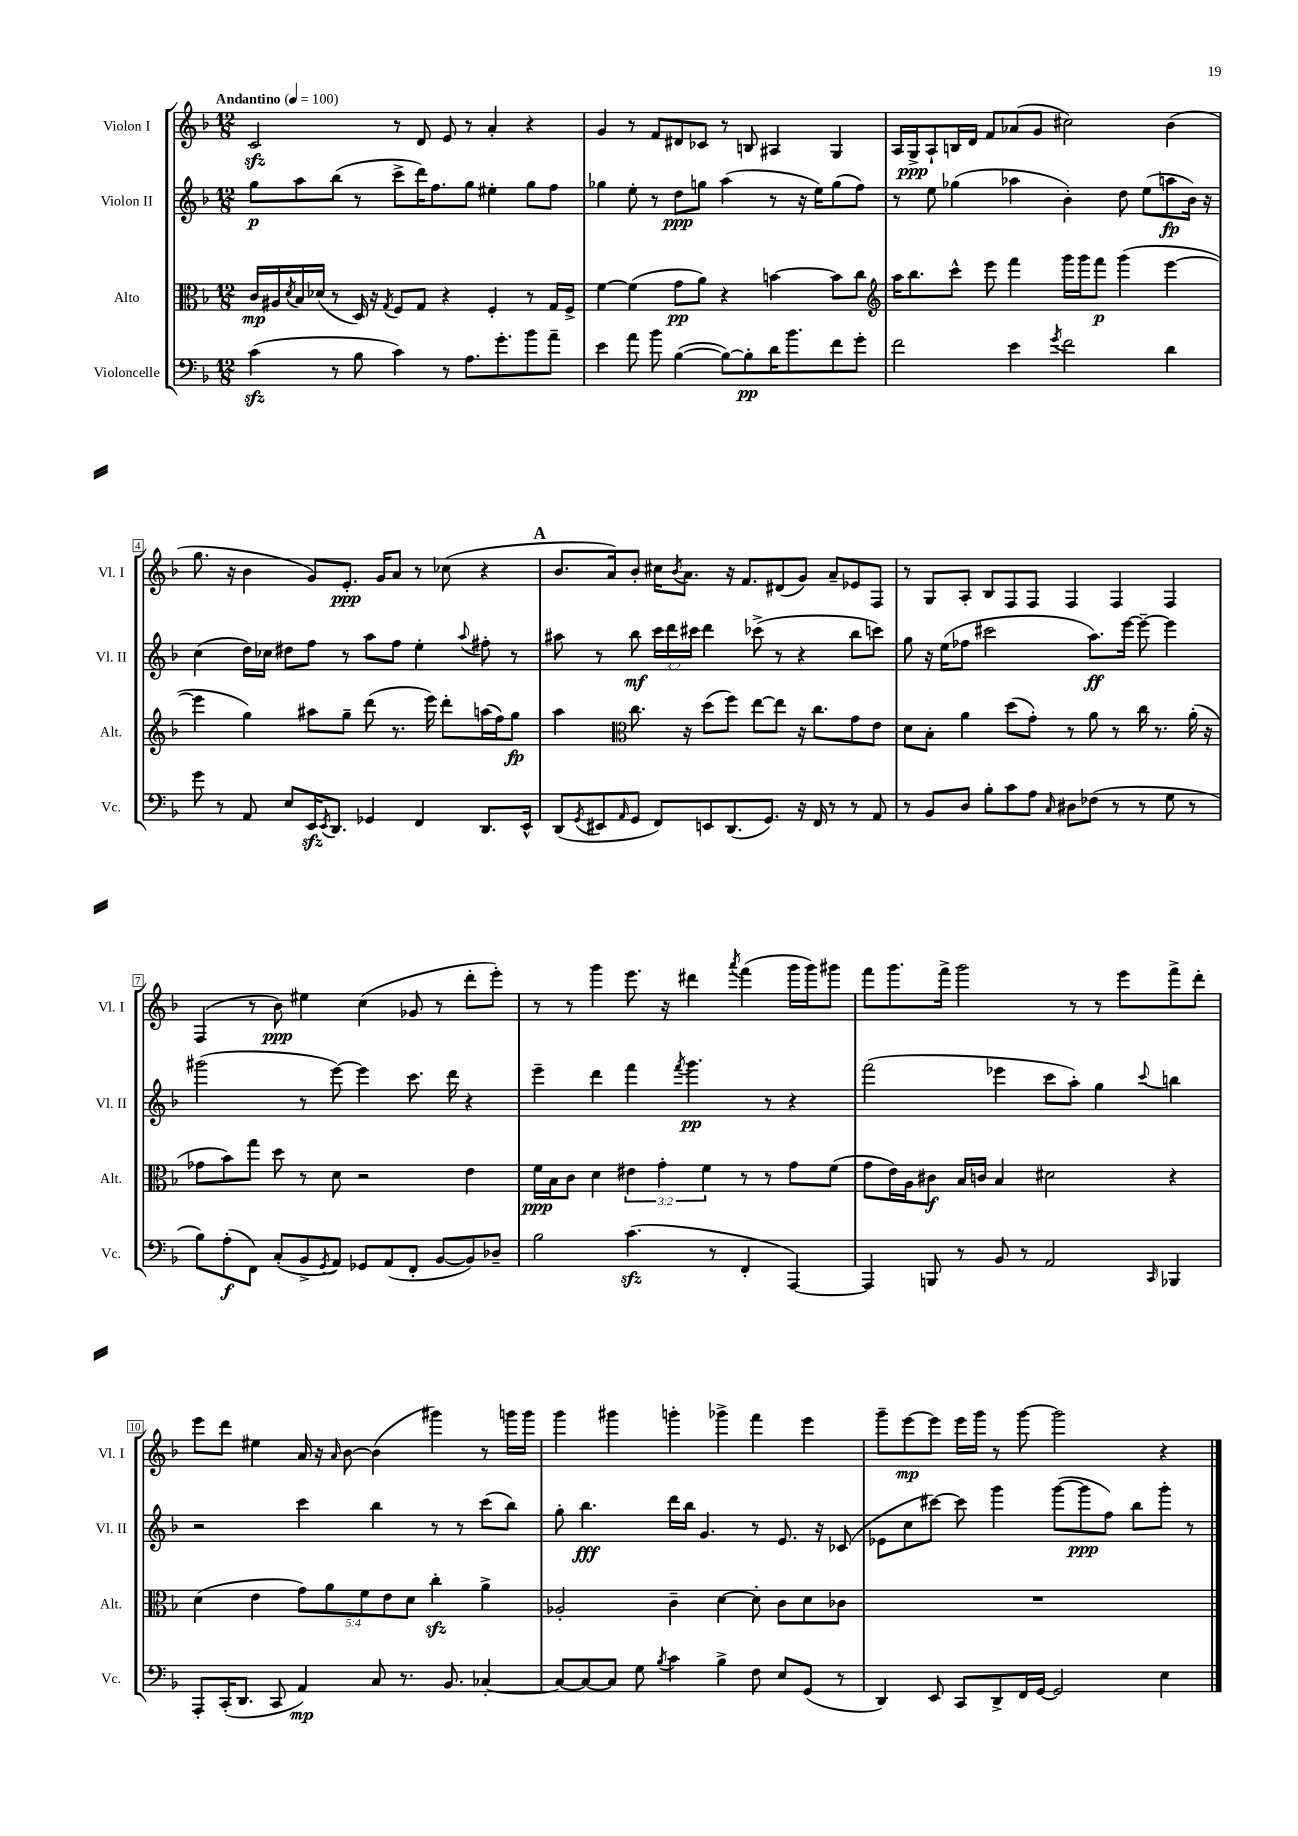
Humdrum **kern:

**kern	**dynam	**kern	**dynam	**kern	**dynam	**kern	**dynam
*part4	*part4	*part3	*part3	*part2	*part2	*part1	*part1
*staff4	*staff4	*staff3	*staff3	*staff2	*staff2	*staff1	*staff1
*I"Violoncelle	*	*I"Alto	*	*I"Violon II	*	*I"Violon I	*
*I'Vc.	*	*I'Alt.	*	*I'Vl. II	*	*I'Vl. I	*
*clefF4	*	*clefC3	*	*clefG2	*	*clefG2	*
*k[b-]	*	*k[b-]	*	*k[b-]	*	*k[b-]	*
*M12/8	*	*M12/8	*	*M12/8	*	*M12/8	*
*MM100	*	*MM100	*	*MM100	*	*MM100	*
=1	=1	=1	=1	=1	=1	=1	=1
!	!	!	!	!	!	!LO:TX:a:B:t=Andantino	!
(4czz\	.	16c/LL	mp	8gg\L	p	2czz/	.
.	.	16A#X/	.	.	.	.	.
.	.	8qd/	.	.	.	.	.
.	.	16B-/	.	8aa\	.	.	.
.	.	(16d-X/JJ	.	.	.	.	.
8r	.	8r	.	(8bb-\J	.	.	.
8B-\	.	16D/)	.	8r	.	.	.
.	.	16r	.	.	.	.	.
.	.	8qG/	.	.	.	.	.
4c\)	.	8F/L	.	8ccc^\L	.	8r	.
.	.	8G/J	.	16ddd\K)	.	8d/	.
.	.	.	.	8.ff\	.	.	.
8r	.	4r	.	.	.	8e/	.
8.A\L	.	.	.	8gg\J	.	8r	.
.	.	4F'/	.	4ee#X'\	.	4a'/	.
8.g'\	.	.	.	.	.	.	.
8b-\	.	8r	.	8gg\L	.	4r	.
8a~\J	.	16G/LL	.	8ff\J	.	.	.
.	.	16F^/JJ	.	.	.	.	.
=2	=2	=2	=2	=2	=2	=2	=2
4e\	.	[4f\	.	4gg-X\	.	4g/	.
8a\	.	(4f\]	.	8ee'\	.	8r	.
8b-\	.	.	.	8r	.	8f/L	.
([4B-\	.	8g\L	pp	8dd\L	ppp	8d#X/	.
.	.	8a\J)	.	8ggn\J	.	8c-X/J	.
8B-\L_)	.	4r	.	(4aa\	.	8r	.
8B-'\]	pp	.	.	.	.	8Bn/	.
16d\K	.	[4bn\	.	8r	.	4A#X/	.
8.b-\	.	.	.	.	.	.	.
.	.	.	.	16r	.	.	.
.	.	.	.	16ee\KL)	.	.	.
8f\	.	8b\L]	.	(8gg\	.	4G/	.
8g'\J	.	8cc\J	.	8ff\J)	.	.	.
=3	=3	=3	=3	=3	=3	=3	=3
*	*	*clefG2	*	*	*	*	*
2f\	.	16aa\KL	.	8r	.	16A/LL	.
.	.	8.bb-\	.	.	.	16G^/J	ppp
.	.	.	.	8ee\	.	8A`/	.
.	.	8ccc^^\J	.	(4gg-X\	.	16Bn/L	.
.	.	.	.	.	.	16d/JJ	.
.	.	8eee\	.	.	.	8f/L	.
4e\	.	4fff\	.	4aa-X\	.	(8a-X/	.
.	.	.	.	.	.	8g/J	.
8qg/	.	.	.	.	.	.	.
2f\	.	16ggg\LL	.	4b-'\)	.	2cc#X\)	.
.	.	16ggg\J	.	.	.	.	.
.	.	8fff\J	p	.	.	.	.
.	.	(4ggg\	.	8dd\	.	.	.
.	.	.	.	(8ee\L	.	.	.
4d\	.	[4eee\	.	8aan\	fp	(4b-\	.
.	.	.	.	16b-\Jk)	.	.	.
.	.	.	.	16r	.	.	.
!!LO:LB:g=z
=4	=4	=4	=4	=4	=4	=4	=4
8g\	.	4eee\]	.	(4cc\	.	8.gg\	.
8r	.	.	.	.	.	.	.
.	.	.	.	.	.	16r	.
8AA/	.	4gg\)	.	16dd\LL)	.	4b-\	.
.	.	.	.	16cc-X\JJ	.	.	.
8E/L	.	.	.	8dd#X\L	.	.	.
16EEzz/K	.	8aa#X\L	.	8ff\J	.	8g/L)	.
8qEE/	.	.	.	.	.	.	.
8.DD/J	.	.	.	.	.	.	.
.	.	8gg~\J	.	8r	.	8.e'/J	ppp
4GG-X/	.	(8ddd\	.	8aa\L	.	.	.
.	.	.	.	.	.	16g/KL	.
.	.	8.r	.	8ff\J	.	8a/J	.
4FF/	.	.	.	4ee'\	.	8r	.
.	.	16eee\)	.	.	.	.	.
.	.	8ddd'\L	.	.	.	(8cc-X\	.
.	.	.	.	8qqaa/	.	.	.
8.DD/L	.	(16aan\L	.	8ff#X'\	.	4r	.
.	.	16ff\J)	.	.	.	.	.
.	.	8gg\J	fp	8r	.	.	.
16EE^^/Jk	.	.	.	.	.	.	.
!!LO:REH:place=s1:t=A
=5	=5	=5	=5	=5	=5	=5	=5
(8DD/L	.	4aa\	.	8aa#X\	.	8.b-/L	.
8qGG/	.	.	.	.	.	.	.
8EE#X/	.	.	.	8r	.	.	.
.	.	.	.	.	.	16a/k)	.
16qqAA/	.	.	.	.	.	.	.
*	*	*clefC3	*	*	*	*	*
8GG/J	.	8.cc\	.	8bb-\	mf	8b-'/J	.
8FF/L)	.	.	.	24ccc\LL	.	16cc#X\KL	.
.	.	.	.	24ddd\	.	.	.
.	.	.	.	.	.	8qb-/	.
.	.	16r	.	.	.	8.a\J	.
.	.	.	.	24ccc#X\JJ	.	.	.
8EEn/	.	(8dd\L	.	4ddd\	.	.	.
(8.DD/	.	8ff\J)	.	.	.	16r	.
.	.	.	.	.	.	8.f/L	.
.	.	[8ee\L	.	(8ccc-X^\	.	.	.
8.GG/J)	.	.	.	.	.	.	.
.	.	8ee\J]	.	8r	.	(8d#X/	.
16r	.	16r	.	4r	.	8g/J)	.
16FF/	.	8.cc\L	.	.	.	.	.
8r	.	.	.	.	.	8a~/L	.
8r	.	8g\	.	8bb-\L	.	8e-X/	.
8AA/	.	8e\J	.	8cccn\J)	.	8F/J	.
=6	=6	=6	=6	=6	=6	=6	=6
8r	.	8d\L	.	8gg\	.	8r	.
8BB-/L	.	8B-'\J	.	16r	.	8G/L	.
.	.	.	.	(16ee\KL	.	.	.
8D/J	.	4a\	.	8ff-X\J	.	8A'/J	.
8B-'\L	.	.	.	2ccc#X\	.	8B-/L	.
8c\	.	(8dd\L	.	.	.	8F/	.
8A\J	.	8g'\J)	.	.	.	8F/J	.
16qqC/	.	.	.	.	.	.	.
8D#X\L	.	8r	.	.	.	4F/	.
(8F-X\J	.	8a\	.	8.aa\L)	ff	.	.
8r	.	8r	.	.	.	4F/	.
.	.	.	.	[16eee\Jk	.	.	.
8r	.	16cc\	.	8eee~\_	.	.	.
.	.	8.r	.	.	.	.	.
8G\	.	.	.	4eee\]	.	4F/	.
8r	.	(16a'\	.	.	.	.	.
.	.	16r	.	.	.	.	.
!!LO:LB:g=z
=7	=7	=7	=7	=7	=7	=7	=7
8B-\L)	.	8g-X\L	.	(2ggg#X\	.	(4F/	.
(8A'\	f	8b-\)	.	.	.	.	.
8FF\J)	.	8gg\J	.	.	.	8r	.
(8C'/L	.	8dd\	.	.	.	8b-\)	ppp
8BB-^/	.	8r	.	8r	.	4ee#X\	.
8qGG/	.	.	.	.	.	.	.
8AA/J)	.	8d\	.	[8eee\)	.	.	.
8GG-X/L	.	2r	.	4eee\]	.	(4cc\	.
(8AA/	.	.	.	.	.	.	.
8FF'/J	.	.	.	8.ccc\	.	8g-X/	.
[8BB-/L	.	.	.	.	.	8r	.
.	.	.	.	16ddd\	.	.	.
8BB-/])	.	4e\	.	4r	.	8ddd'\L	.
8D-X~/J	.	.	.	.	.	8eee'\J)	.
=8	=8	=8	=8	=8	=8	=8	=8
2B-\	.	16f\LL	ppp	4eee~\	.	8r	.
.	.	16B-\J	.	.	.	.	.
.	.	8c\J	.	.	.	8r	.
.	.	4d\	.	4ddd\	.	4ggg\	.
(4.czz\	.	6e#X\	.	4fff\	.	8.eee\	.
.	.	6g'\	.	.	.	.	.
.	.	.	.	.	.	16r	.
.	.	.	.	8qfff/	.	.	.
.	.	.	.	4.ggg\	pp	4ddd#X\	.
.	.	6f\	.	.	.	.	.
8r	.	.	.	.	.	.	.
.	.	.	.	.	.	8qaaa/	.
4FF'/	.	8r	.	.	.	(4fff\	.
.	.	8r	.	8r	.	.	.
[4AAA/)	.	8g\L	.	4r	.	16ggg\LL	.
.	.	.	.	.	.	16ggg\J)	.
.	.	(8f\J	.	.	.	8ggg#X\J	.
=9	=9	=9	=9	=9	=9	=9	=9
4AAA/]	.	8g\L	.	(2fff\	.	8fff\L	.
.	.	16e\L)	.	.	.	8.ggg\	.
.	.	16A\J	.	.	.	.	.
8BBBn/	.	8c#X\J	f	.	.	.	.
.	.	.	.	.	.	16fff^\Jk	.
8r	.	16B-/LL	.	.	.	2ggg\	.
.	.	16cn/JJ	.	.	.	.	.
8BB-/	.	4B-/	.	4eee-X\	.	.	.
8r	.	.	.	.	.	.	.
2AA/	.	2d#X\	.	8ccc\L	.	.	.
.	.	.	.	8aa'\J)	.	8r	.
.	.	.	.	4gg\	.	8r	.
.	.	.	.	.	.	8eee\L	.
16qqCC/	.	.	.	8qqccc/	.	.	.
4BBB-X/	.	4r	.	4bbn\	.	8fff^\	.
.	.	.	.	.	.	8ddd'\J	.
!!LO:LB:g=z
=10	=10	=10	=10	=10	=10	=10	=10
8AAA'/L	.	(4d\	.	2r	.	8eee\L	.
(16CC'/K	.	.	.	.	.	8ddd\J	.
8.DD/J	.	.	.	.	.	.	.
.	.	4e\	.	.	.	4ee#X\	.
8CC/	.	.	.	.	.	.	.
4AA/)	mp	10g\L)	.	4ccc\	.	16a/	.
.	.	.	.	.	.	16r	.
.	.	10a\	.	.	.	.	.
.	.	.	.	.	.	16qqa/	.
.	.	.	.	.	.	[8b-\	.
.	.	10f\	.	.	.	.	.
8C/	.	.	.	4bb-\	.	(4b-\]	.
.	.	10e\	.	.	.	.	.
8.r	.	.	.	.	.	.	.
.	.	10d\J	.	.	.	.	.
.	.	4cczz'\	.	8r	.	4ggg#X\)	.
8.BB-/	.	.	.	.	.	.	.
.	.	.	.	8r	.	.	.
[4C-X'/	.	4a^\	.	(8ccc\L	.	8r	.
.	.	.	.	8bb-\J)	.	16gggn\LL	.
.	.	.	.	.	.	16ggg\JJ	.
=11	=11	=11	=11	=11	=11	=11	=11
8C-/L_	.	2A-X'/	.	8gg'\	.	4ggg\	.
8C-/_	.	.	.	4.bb-\	fff	.	.
8C-/J]	.	.	.	.	.	4ggg#X\	.
8G\	.	.	.	.	.	.	.
8qB-/	.	.	.	.	.	.	.
4c\	.	4c~\	.	16ddd\LL	.	4gggn'\	.
.	.	.	.	16bb-\JJ	.	.	.
.	.	.	.	4.g/	.	.	.
4B-^\	.	[4d\	.	.	.	4ggg-X^\	.
8F\	.	8d'\]	.	8r	.	4fff\	.
8E/L	.	8c\L	.	8.e/	.	.	.
(8GG/J	.	8d\	.	.	.	4eee\	.
.	.	.	.	16r	.	.	.
8r	.	8c-X\J	.	(8c-X/	.	.	.
=12	=12	=12	=12	=12	=12	=12	=12
4DD/)	.	1.r	.	8e-X\L	.	8ggg~\L	.
.	.	.	.	8cc\	.	[8eee\	mp
8EE/	.	.	.	[8ccc#X\J)	.	8eee\J]	.
8CC/L	.	.	.	8ccc#\]	.	16eee\LL	.
.	.	.	.	.	.	16ggg\JJ	.
8DD^/	.	.	.	4ggg\	.	8r	.
16FF/L	.	.	.	.	.	[8ggg\	.
[16GG/JJ	.	.	.	.	.	.	.
2GG/]	.	.	.	([8ggg\L	.	2ggg\]	.
.	.	.	.	8ggg\]	ppp	.	.
.	.	.	.	8ff\J)	.	.	.
.	.	.	.	8bb-\L	.	.	.
4E\	.	.	.	8ggg'\J	.	4r	.
.	.	.	.	8r	.	.	.
==	==	==	==	==	==	==	==
*-	*-	*-	*-	*-	*-	*-	*-
